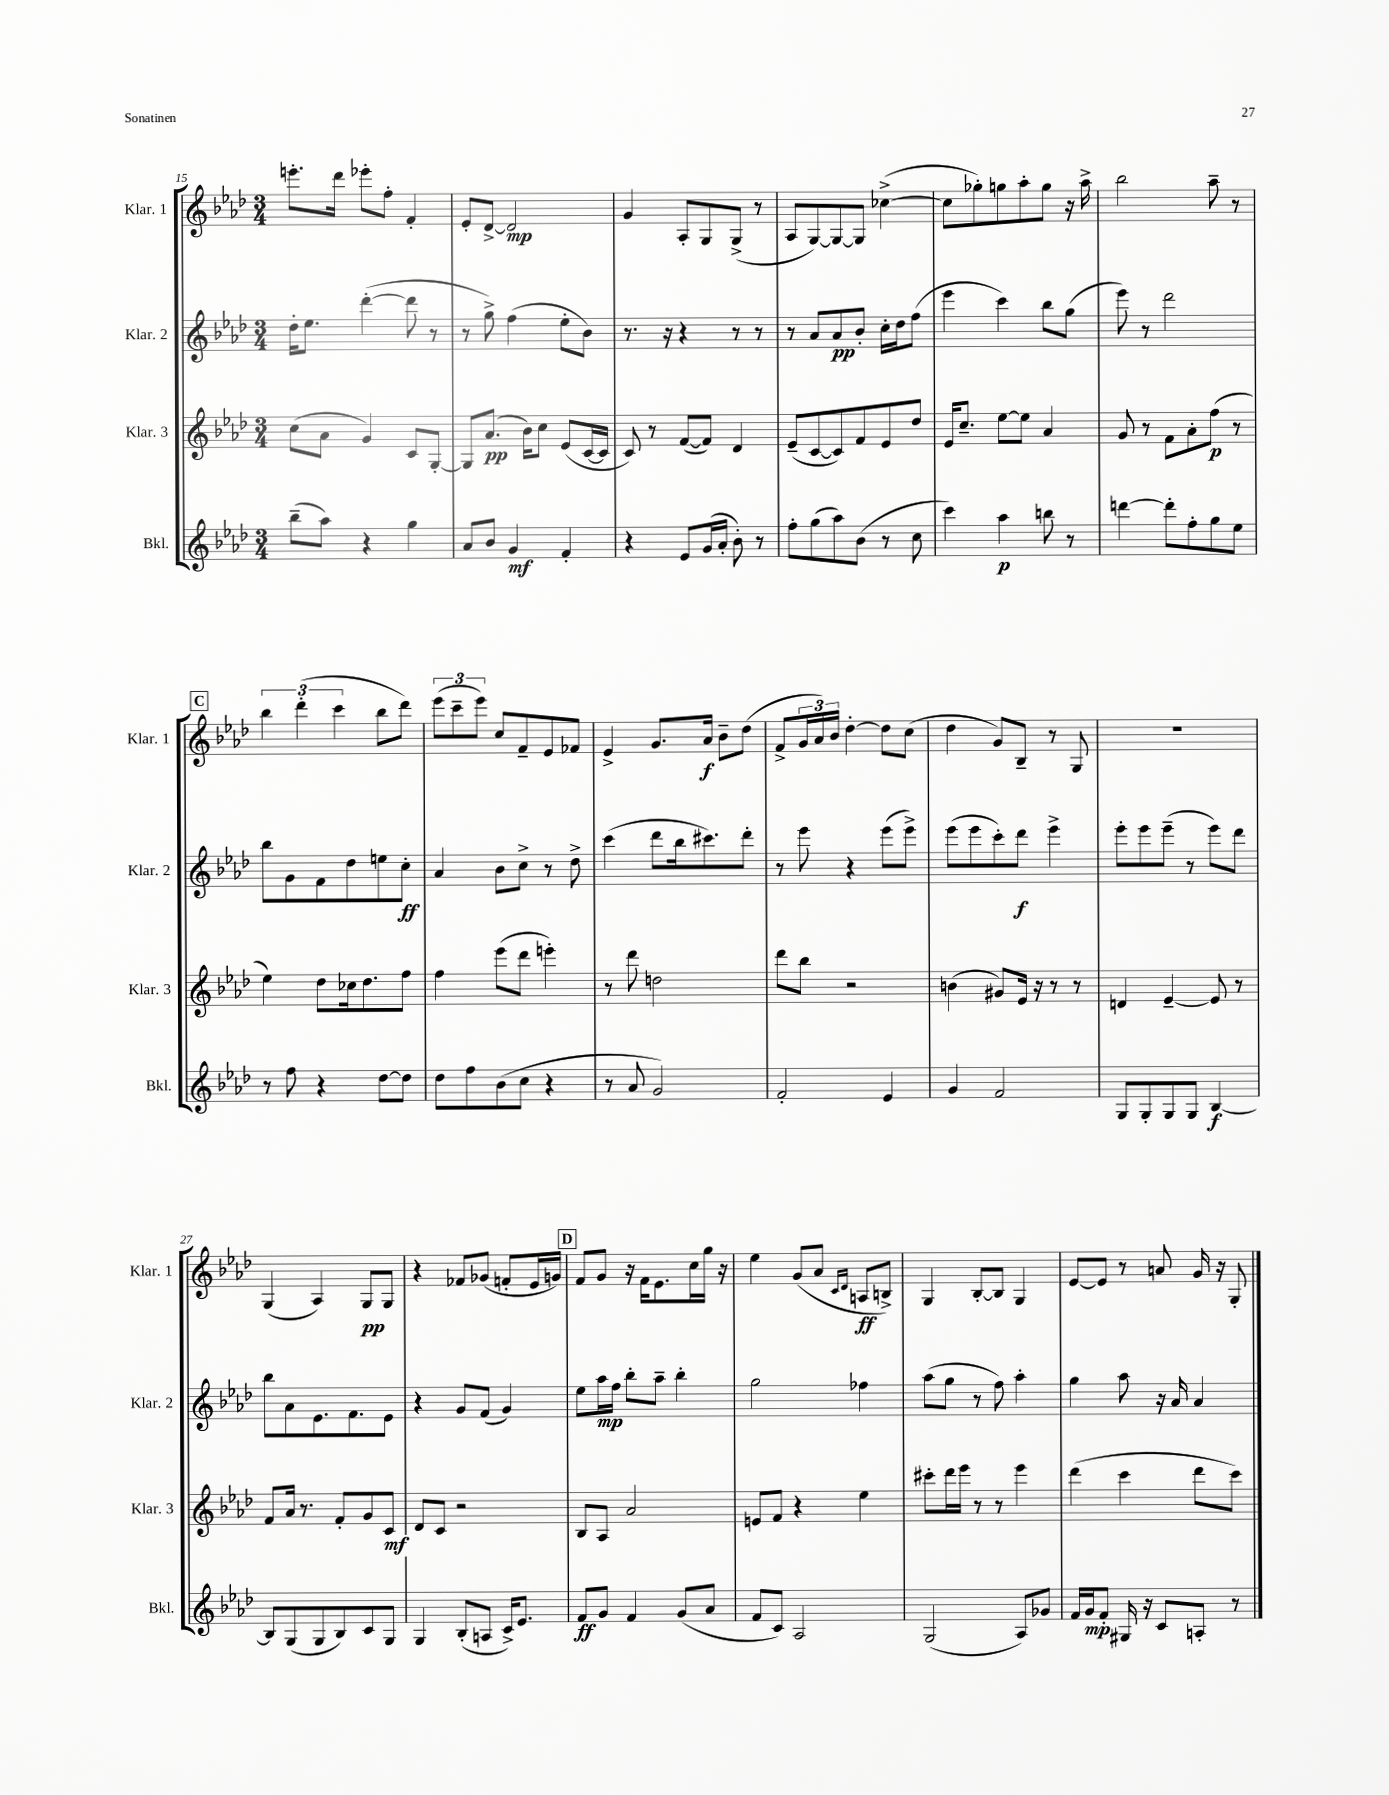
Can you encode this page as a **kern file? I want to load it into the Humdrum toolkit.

**kern	**kern	**kern	**kern
*staff4	*staff3	*staff2	*staff1
*clefG2	*clefG2	*clefG2	*clefG2
*k[b-e-a-d-]	*k[b-e-a-d-]	*k[b-e-a-d-]	*k[b-e-a-d-]
*M3/4	*M3/4	*M3/4	*M3/4
(8bb-~	(8cc	16dd-'	8.eee'
.	.	8.ee-	.
8aa-)	8a-	.	.
.	.	.	16ddd-
4r	4g)	([4ddd-'	8eee-'
.	.	.	8ff'
4gg	8c	8ddd-]	4f'
.	[8G'	8r	.
=	=	=	=
8a-	8G]	8r	8e-'
8b-	(8.a-	8gg^)	[8d-^
4g	.	(4ff	2d-]
.	16b-)	.	.
.	8cc	.	.
4f'	(8e-	8ee-'	.
.	[16c	8b-)	.
.	16c]	.	.
=	=	=	=
4r	8c)	8.r	4g
.	8r	.	.
.	.	16r	.
8e-	([8f	4r	8A-'
(16g	8f])	.	8G
16a-'	.	.	.
8b-')	4d-	8r	(8G^
8r	.	8r	8r
=	=	=	=
8ff'	(8e-~	8r	8A-
(8gg	[8c	8a-	[8G)
8aa-)	8c])	8a-	8G_
(8b-	8f	8b-'	8G]
8r	8e-	16cc'	([4cc-^
.	.	16dd-	.
8cc	8dd-	(8ff	.
=	=	=	=
4ccc)	16e-	4eee-	8cc-]
.	8.cc~	.	.
.	.	.	8gg-')
4aa-	[8ee-	4ccc)	8gg
.	8ee-]	.	8aa-'
8bb	4a-	8bb-	8gg
8r	.	(8gg	16r
.	.	.	16aa-^
=	=	=	=
[4ddd	8g	8eee-)	2bb-
.	8r	8r	.
8ddd']	8f	2ddd-	.
8ff'	8a-'	.	.
8gg	(8ff	.	8aa-~
8ee-	8r	.	8r
=	=	=	=
8r	4ee-)	8bb-	6bb-
8ff	.	8g	.
.	.	.	(6ddd-'
4r	8dd-	8f	.
.	.	.	6ccc
.	16cc-	8dd-	.
.	8.dd-	.	.
[8dd-	.	8ee	8bb-
8dd-]	8ff	8cc'	8ddd-)
=	=	=	=
8dd-	4ff	4a-	(12eee-
.	.	.	12ccc~
8ff	.	.	.
.	.	.	12eee-)
(8b-	(8eee-	8b-	8cc
8cc	8ddd-	8cc^	8f~
4r	4eee')	8r	8e-
.	.	8dd-^	8f-
=	=	=	=
8r	8r	(4ccc	4e-^
8a-	8ddd-	.	.
2g)	2dd	8ddd-	8.g
.	.	16bb-	.
.	.	8.ccc#)	16a-
.	.	.	8b-~
.	.	8ddd-'	(8dd-
=	=	=	=
2f'	8ddd-	8r	8f^
.	8bb-	8eee-	24g
.	.	.	24a-)
.	.	.	24b-
.	2r	4r	[4dd-'
4e-	.	(8eee-	8dd-]
.	.	8eee-^)	(8cc
=	=	=	=
4g	(4b	(8eee-	4dd-
.	.	8eee-	.
2f	8g#)	8ccc')	8g)
.	16e-	8ddd-	8B-~
.	16r	.	.
.	8r	4eee-^	8r
.	8r	.	8G
=	=	=	=
8G	4d	8eee-'	2.r
8G'	.	8eee-	.
8G	[4e-~	(8eee-~	.
8G	.	8r	.
[4B-	8e-]	8eee-)	.
.	8r	8ddd-	.
=	=	=	=
8B-]	8f	8bb-	(4G
(8G	16a-	8a-	.
.	8.r	.	.
8G	.	8.e-	4A-)
8B-)	8f'	.	.
.	.	8.f	.
8c	8g	.	8G
8G	8c	8e-	8G
=	=	=	=
4G	8d-	4r	4r
.	8c	.	.
(8B-'	2r	8g	8f-
8A	.	(8f	(8g-
16c^)	.	4g)	8f'
8.e-	.	.	.
.	.	.	16e-
.	.	.	16g)
=	=	=	=
8f	8B-	8ee-	8f
8g	8A-	16aa-	8g
.	.	16ff	.
4f	2a-	8bb-'	16r
.	.	.	16f
.	.	8aa-~	8.e-
(8g	.	4bb-'	.
.	.	.	16cc
8a-	.	.	16gg
.	.	.	16r
=	=	=	=
8f	8e	2gg	4ee-
8c)	8f	.	.
2A-	4r	.	(8g
.	.	.	8a-
.	.	.	16qqc
.	.	.	16qqd-
.	4ee-	4ff-	8A
.	.	.	8B^)
=	=	=	=
(2G	8ccc#'	(8aa-	4G
.	16ddd-	8gg	.
.	16eee-	.	.
.	8r	8r	[8B-'
.	8r	8ff)	8B-]
8A-)	4eee-	4aa-'	4G
8g-	.	.	.
=	=	=	=
16f	(4ddd-	4gg	[8e-
16g	.	.	.
8f'	.	.	8e-]
16G#	4ccc	8aa-	8r
16r	.	.	.
8c	.	16r	8a
.	.	16a-	.
8A'	8ddd-	4a-	16g
.	.	.	16r
8r	8ccc)	.	8G'
==	==	==	==
*-	*-	*-	*-
